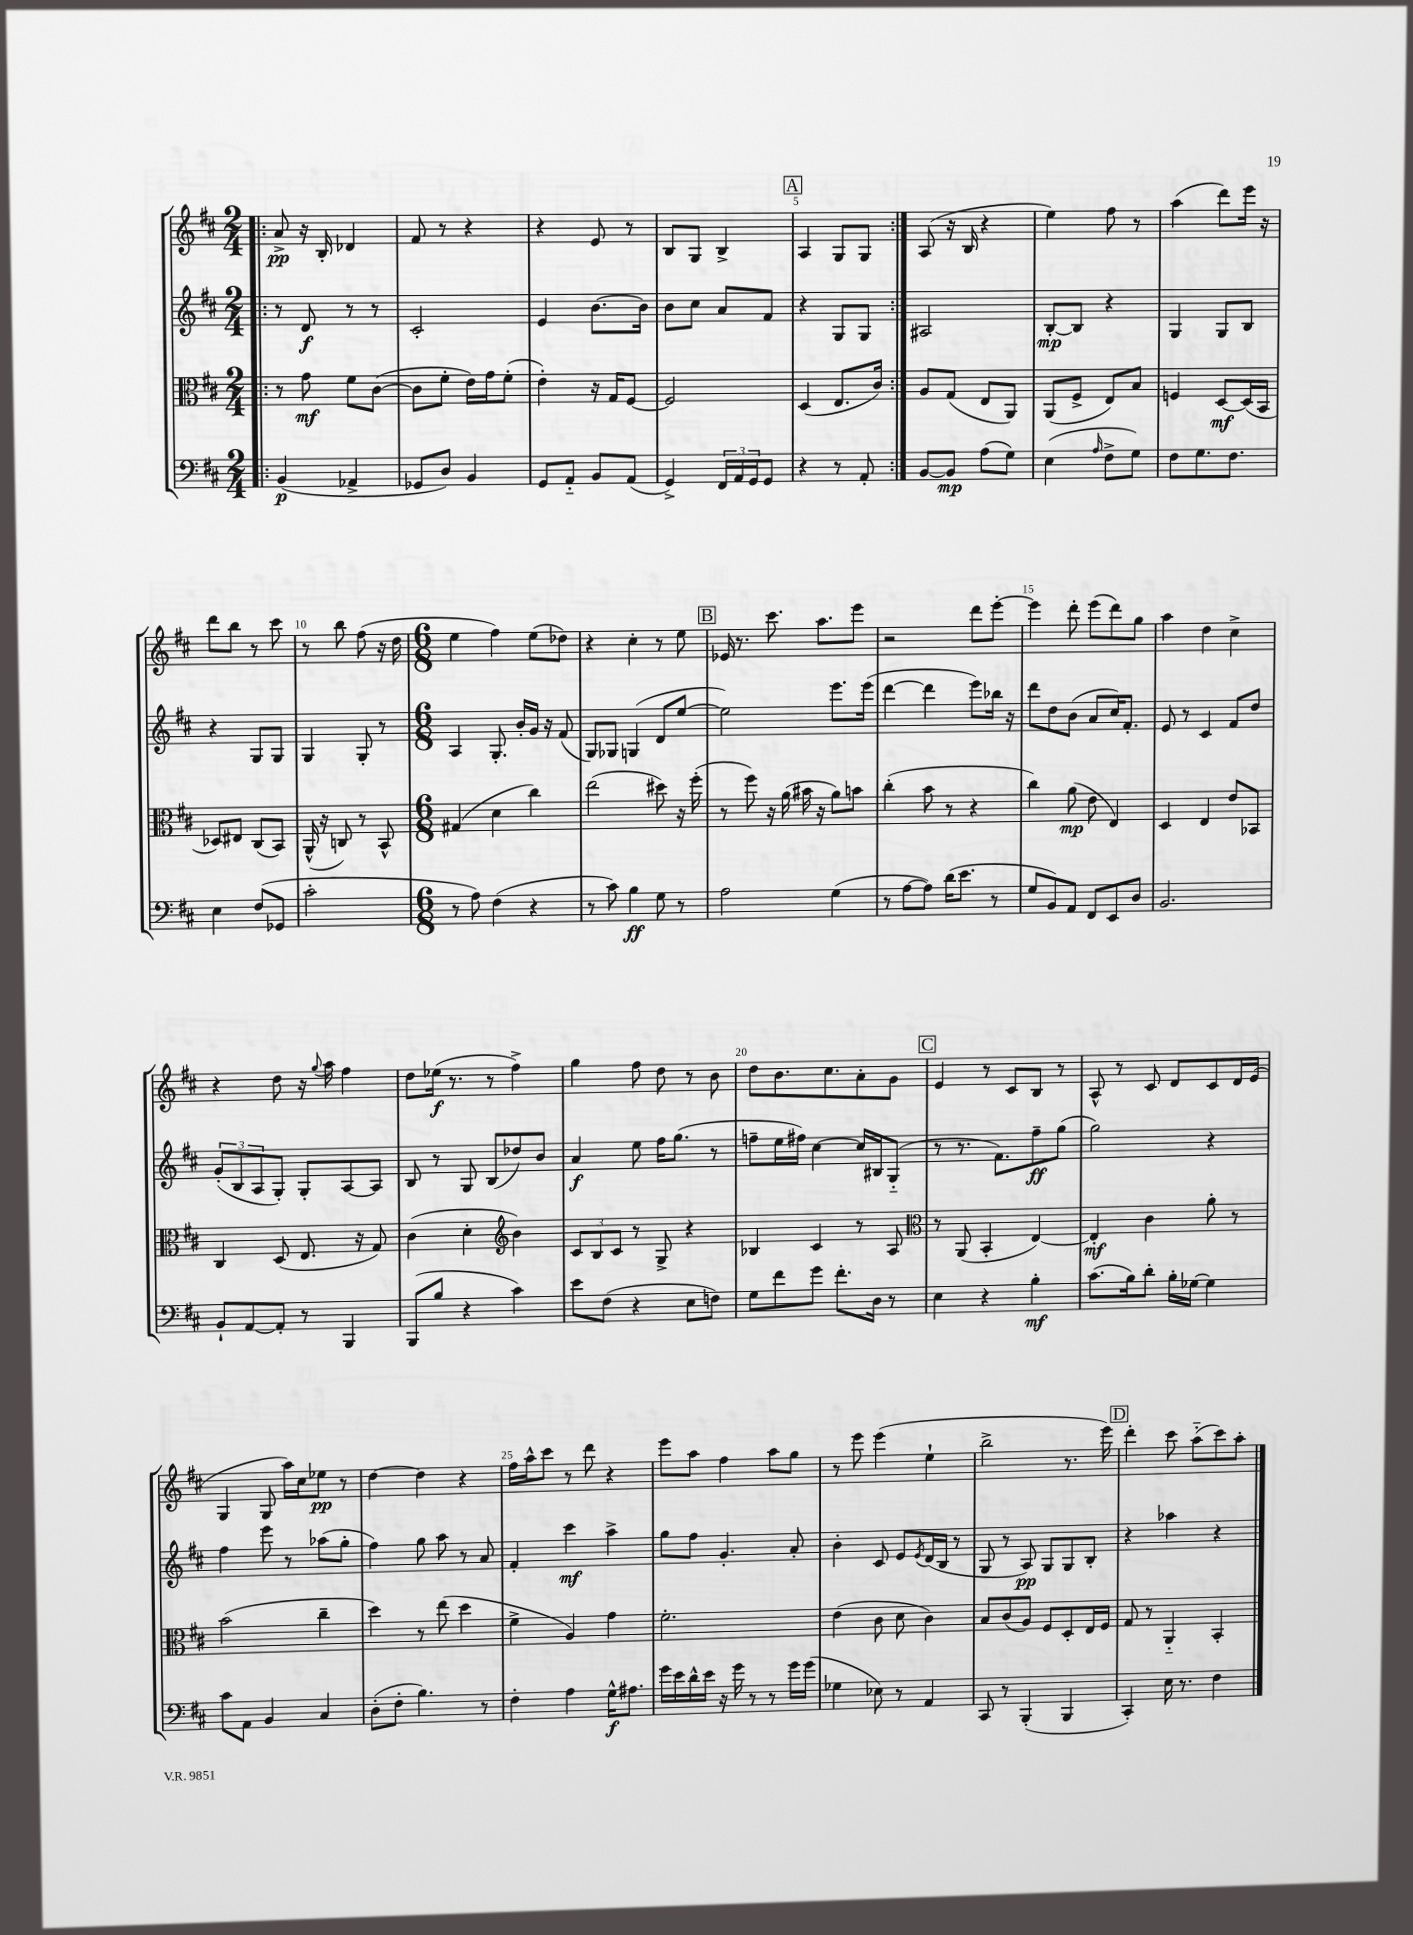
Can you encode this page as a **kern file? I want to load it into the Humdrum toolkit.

**kern	**dynam	**kern	**dynam	**kern	**dynam	**kern	**dynam
*part4	*part4	*part3	*part3	*part2	*part2	*part1	*part1
*staff4	*staff4	*staff3	*staff3	*staff2	*staff2	*staff1	*staff1
*clefF4	*	*clefC3	*	*clefG2	*	*clefG2	*
*k[f#c#]	*	*k[f#c#]	*	*k[f#c#]	*	*k[f#c#]	*
*M2/4	*	*M2/4	*	*M2/4	*	*M2/4	*
=1!|:	=1!|:	=1!|:	=1!|:	=1!|:	=1!|:	=1!|:	=1!|:
(4BB/	p	8r	.	8r	.	8a^/	pp
.	.	8g\	mf	8d/	f	16r	.
.	.	.	.	.	.	16B'/	.
4AA-X^/	.	8f#\L	.	8r	.	4d-X/	.
.	.	([8c#\J	.	8r	.	.	.
=2	=2	=2	=2	=2	=2	=2	=2
8GG-X/L	.	8c#\L]	.	2c#'/	.	8f#/	.
8D/J)	.	8f#'\J	.	.	.	8r	.
4BB/	.	16e\LL)	.	.	.	4r	.
.	.	16g\J	.	.	.	.	.
.	.	(8f#'\J	.	.	.	.	.
=3	=3	=3	=3	=3	=3	=3	=3
8GG/L	.	4e'\)	.	4e/	.	4r	.
8AA/J	.	.	.	.	.	.	.
8BB/L	.	16r	.	[8.b\L	.	8e/	.
.	.	16G/KL	.	.	.	.	.
(8AA/J	.	[8F#/J	.	.	.	8r	.
.	.	.	.	16b\Jk]	.	.	.
=4	=4	=4	=4	=4	=4	=4	=4
4GG^/)	.	2F#/]	.	8b\L	.	8B/L	.
.	.	.	.	8cc#\J	.	8G/J	.
24FF#/LL	.	.	.	8a/L	.	4B^/	.
24AA/	.	.	.	.	.	.	.
24GG/J	.	.	.	.	.	.	.
8GG/J	.	.	.	8f#/J	.	.	.
!!LO:REH:place=s1:t=A
=5	=5	=5	=5	=5	=5	=5	=5
4r	.	(4D/	.	4r	.	4A/	.
8r	.	8.E/L	.	8G/L	.	8G/L	.
8AA'/	.	.	.	8G/J	.	8G/J	.
.	.	16c#/Jk)	.	.	.	.	.
=6:|!	=6:|!	=6:|!	=6:|!	=6:|!	=6:|!	=6:|!	=6:|!
[8BB/L	.	8A/L	.	2A#X/	.	(8A/	.
8BB/J]	mp	(8G/J	.	.	.	16r	.
.	.	.	.	.	.	16B/	.
(8A\L	.	8E/L	.	.	.	4r	.
8G\J)	.	8AA/J)	.	.	.	.	.
=7	=7	=7	=7	=7	=7	=7	=7
(4E\	.	(8AA/L	.	[8B'/L	mp	4ee\)	.
.	.	8F#^/J	.	8B/J]	.	.	.
16qqA/	.	.	.	.	.	.	.
8F#^\L	.	8E/L)	.	4r	.	8ff#\	.
8G\J)	.	8B/J	.	.	.	8r	.
=8	=8	=8	=8	=8	=8	=8	=8
8F#\L	.	4Fn/	.	4G/	.	(4aa\	.
8.G\	.	.	.	.	.	.	.
.	.	[8D/L	mf	8G/L	.	8ddd\L)	.
8.F#\J	.	.	.	.	.	.	.
.	.	(16D/L]	.	8B/J	.	16eee\Jk	.
.	.	16BB/JJ	.	.	.	16r	.
!!LO:LB:g=z
=9	=9	=9	=9	=9	=9	=9	=9
4E\	.	8D-X/L)	.	4r	.	8ddd\L	.
.	.	8E#X/J	.	.	.	8bb\J	.
(8F#/L	.	(8C#/L	.	8G/L	.	8r	.
8GG-X/J	.	8BB/J)	.	8G/J	.	8ccc#\	.
=10	=10	=10	=10	=10	=10	=10	=10
2c#'\	.	(16AA^^/	.	4G/	.	8r	.
.	.	16r	.	.	.	.	.
.	.	8Cn/)	.	.	.	8bb\	.
.	.	8r	.	8G'/	.	(8ff#\	.
.	.	8BB^^/	.	8r	.	16r	.
.	.	.	.	.	.	16dd\	.
=11	=11	=11	=11	=11	=11	=11	=11
*M6/8	*	*M6/8	*	*M6/8	*	*M6/8	*
8r	.	(4G#X/	.	4A/	.	4ee\	.
8A\)	.	.	.	.	.	.	.
(4F#\	.	4d\	.	8.G'/	.	4ff#\)	.
.	.	.	.	16b'/LL	.	.	.
4r	.	4cc#\)	.	16g/JJ	.	(8ee\L	.
.	.	.	.	16r	.	.	.
.	.	.	.	(8f#/	.	8dd-X\J)	.
=12	=12	=12	=12	=12	=12	=12	=12
8r	.	(2ee\	.	8G/L)	.	4r	.
8c#\)	.	.	.	8G-X/J	.	.	.
4B\	ff	.	.	(4Gn/	.	4cc#'\	.
8G\	.	8dd#X\)	.	8d/L	.	8r	.
8r	.	16r	.	[8ee/J	.	8ee\	.
.	.	(16ff#'\	.	.	.	.	.
!!LO:REH:place=s1:t=B
=13	=13	=13	=13	=13	=13	=13	=13
2A\	.	8r	.	2ee\])	.	16e-X/	.
.	.	.	.	.	.	8.r	.
.	.	8ff#\)	.	.	.	.	.
.	.	16r	.	.	.	8.ccc#\	.
.	.	(16a\	.	.	.	.	.
.	.	16b#X\	.	.	.	.	.
.	.	16r	.	.	.	8.aa\L	.
(4G\	.	8a\L)	.	8.eee\L	.	.	.
.	.	8bn\J	.	.	.	8eee\J	.
.	.	.	.	(16eee\Jk	.	.	.
=14	=14	=14	=14	=14	=14	=14	=14
8r	.	(4cc#'\	.	[4ddd\	.	2r	.
[8A\L	.	.	.	.	.	.	.
8A\J])	.	8b\	.	4ddd\]	.	.	.
(16d\KL	.	8r	.	.	.	.	.
8.e\J	.	.	.	.	.	.	.
.	.	4r	.	8eee\L)	.	8ddd\L	.
8r	.	.	.	16bb-X\Jk	.	[8eee'\J	.
.	.	.	.	16r	.	.	.
=15	=15	=15	=15	=15	=15	=15	=15
8G/L	.	4cc#\)	.	8ddd\L	.	4eee\]	.
8BB/)	.	.	.	8dd\	.	.	.
8AA/J	.	(8a\	mp	(8b\J	.	8ddd'\	.
8FF#/L	.	8e\	.	8a/L	.	(8eee\L	.
8EE/	.	4E/)	.	16cc#/K)	.	8ddd\)	.
.	.	.	.	8.f#'/J	.	.	.
8D/J	.	.	.	.	.	8gg\J	.
=16	=16	=16	=16	=16	=16	=16	=16
2.BB/	.	4D/	.	8e/	.	4aa\	.
.	.	.	.	8r	.	.	.
.	.	4E/	.	4c#/	.	4dd\	.
.	.	8e/L	.	8f#/L	.	4cc#^\	.
.	.	8BB-X/J	.	8dd/J	.	.	.
!!LO:LB:g=z
=17	=17	=17	=17	=17	=17	=17	=17
8BB`/L	.	4C#/	.	(12g'/L	.	4r	.
.	.	.	.	12B/	.	.	.
[8AA/	.	.	.	.	.	.	.
.	.	.	.	12A/	.	.	.
8AA'/J]	.	(8D/	.	8G'/J)	.	8dd\	.
8r	.	8.E/	.	8G'/L	.	16r	.
.	.	.	.	.	.	8qqgg/	.
.	.	.	.	.	.	16aa\	.
4BBB/	.	.	.	[8A/	.	4ff#\	.
.	.	16r	.	.	.	.	.
.	.	8G/)	.	8A/J]	.	.	.
=18	=18	=18	=18	=18	=18	=18	=18
(8BBB/L	.	(4c#\	.	8B/	.	8dd\L	.
8B/J	.	.	.	8r	.	(16ee-X\Jk	f
.	.	.	.	.	.	8.r	.
4r	.	4d'\	.	8G/	.	.	.
.	.	.	.	(8B/L	.	8r	.
*	*	*clefG2	*	*	*	*	*
4c#\)	.	4b\)	.	8dd-X/)	.	4ff#^\)	.
.	.	.	.	8b/J	.	.	.
=19	=19	=19	=19	=19	=19	=19	=19
8e\L	.	12c#/L	.	4a/	f	4gg\	.
.	.	12B/	.	.	.	.	.
(8F#\J	.	.	.	.	.	.	.
.	.	12c#/J	.	.	.	.	.
4r	.	8r	.	8ee\	.	8ff#\	.
.	.	8G^/	.	16ff#\KL	.	8dd\	.
.	.	.	.	(8.gg\J	.	.	.
8E\L	.	4r	.	.	.	8r	.
8Fn\J)	.	.	.	8r	.	8b\	.
=20	=20	=20	=20	=20	=20	=20	=20
8G\L	.	4B-X/	.	8ffn~\L	.	8dd\L	.
8f#\	.	.	.	16ee\L	.	8.b\	.
.	.	.	.	16ff#X\JJ)	.	.	.
8g\J	.	4c#/	.	[4cc#\	.	.	.
.	.	.	.	.	.	8.cc#\	.
8.f#'\L	.	.	.	.	.	.	.
.	.	8r	.	16cc#/LL]	.	8a'\	.
16D\Jk	.	.	.	16B#X/J	.	.	.
8r	.	8A/	.	(8G/J	.	8g\J	.
!!LO:REH:place=s1:t=C
=21	=21	=21	=21	=21	=21	=21	=21
*	*	*clefC3	*	*	*	*	*
4E\	.	8r	.	8r	.	4e/	.
.	.	(8AA/	.	8.r	.	.	.
4r	.	4BB'/	.	.	.	8r	.
.	.	.	.	8.f#\L)	.	.	.
.	.	.	.	.	.	8c#/L	.
4B'\	mf	[4E/)	.	8ff#~\	ff	8B/J	.
.	.	.	.	(8gg\J	.	8r	.
=22	=22	=22	=22	=22	=22	=22	=22
(8.c#\L	.	4E'/]	mf	2gg\)	.	8A^^/	.
.	.	.	.	.	.	8r	.
16B\k)	.	.	.	.	.	.	.
8d'\J	.	4c#\	.	.	.	8c#/	.
16B'\LL	.	.	.	.	.	8d/L	.
[16G-X\JJ	.	.	.	.	.	.	.
4G-\]	.	8a'\	.	4r	.	8c#/	.
.	.	8r	.	.	.	16d/L	.
.	.	.	.	.	.	(16e/JJ	.
!!LO:LB:g=z
=23	=23	=23	=23	=23	=23	=23	=23
8c#\L	.	(2b\	.	4ff#\	.	4G/	.
8AA\J	.	.	.	.	.	.	.
4BB/	.	.	.	8eee\	.	8G/	.
.	.	.	.	8r	.	16aa\LL)	.
.	.	.	.	.	.	16cc#\J	.
4C#/	.	4cc#~\	.	(8aa-X\L	.	8ee-X\J	pp
.	.	.	.	8gg'\J	.	8r	.
=24	=24	=24	=24	=24	=24	=24	=24
(8D'\L	.	4dd\)	.	4ff#\)	.	[4dd\	.
8F#'\J	.	.	.	.	.	.	.
4.B\)	.	8r	.	8gg\	.	4dd\]	.
.	.	(8ee\	.	8aa\	.	.	.
.	.	4dd\	.	8r	.	4r	.
8r	.	.	.	8a/	.	.	.
=25	=25	=25	=25	=25	=25	=25	=25
4F#'\	.	4f#^\	.	4f#'/	.	16ff#\LL	.
.	.	.	.	.	.	16aa^^\J	.
.	.	.	.	.	.	8ccc#\J	.
4A\	.	4A/)	.	4ccc#\	mf	8r	.
.	.	.	.	.	.	8ddd\	.
16G^^\KL	f	4g\	.	4aa^\	.	4r	.
8.A#X\J	.	.	.	.	.	.	.
=26	=26	=26	=26	=26	=26	=26	=26
16g\LL	.	2.f#'\	.	8gg\L	.	8eee\L	.
16e\	.	.	.	.	.	.	.
16d^^\	.	.	.	8ff#\J	.	8aa\J	.
16e\JJ	.	.	.	.	.	.	.
16r	.	.	.	4.g'/	.	4ff#\	.
16g\	.	.	.	.	.	.	.
8r	.	.	.	.	.	.	.
8r	.	.	.	.	.	8aa\L	.
16g\LL	.	.	.	8a'/	.	8gg\J	.
(16g\JJ	.	.	.	.	.	.	.
=27	=27	=27	=27	=27	=27	=27	=27
4G-X\	.	(4e\	.	4b'\	.	8r	.
.	.	.	.	.	.	8eee\	.
8E-X\)	.	8c#\	.	8c#/	.	(4eee\	.
8r	.	8d\	.	8e/L	.	.	.
.	.	.	.	8qe/	.	.	.
4AA/	.	4c#\)	.	(16d/L	.	4ee`\	.
.	.	.	.	16B/JJ	.	.	.
.	.	.	.	8r	.	.	.
=28	=28	=28	=28	=28	=28	=28	=28
8CC#/	.	8B/L	.	8G/	.	2bb^\	.
8r	.	(8c#/	.	8r	.	.	.
(4BBB'/	.	8A/J)	.	8A/)	pp	.	.
.	.	8F#/L	.	8G/L	.	.	.
4BBB/	.	8D'/	.	8G/	.	8.r	.
.	.	16E/L	.	8B'/J	.	.	.
.	.	16F#/JJ	.	.	.	16eee\)	.
!!LO:REH:place=s1:t=D
=29	=29	=29	=29	=29	=29	=29	=29
4CC#'/)	.	8G/	.	4r	.	4ddd'\	.
.	.	8r	.	.	.	.	.
16E\	.	4AA/	.	4aa-X\	.	8ccc#\	.
8.r	.	.	.	.	.	.	.
.	.	.	.	.	.	(8aa\L	.
4F#\	.	4BB'/	.	4r	.	8ccc#\)	.
.	.	.	.	.	.	8aa'\J	.
==	==	==	==	==	==	==	==
*-	*-	*-	*-	*-	*-	*-	*-
